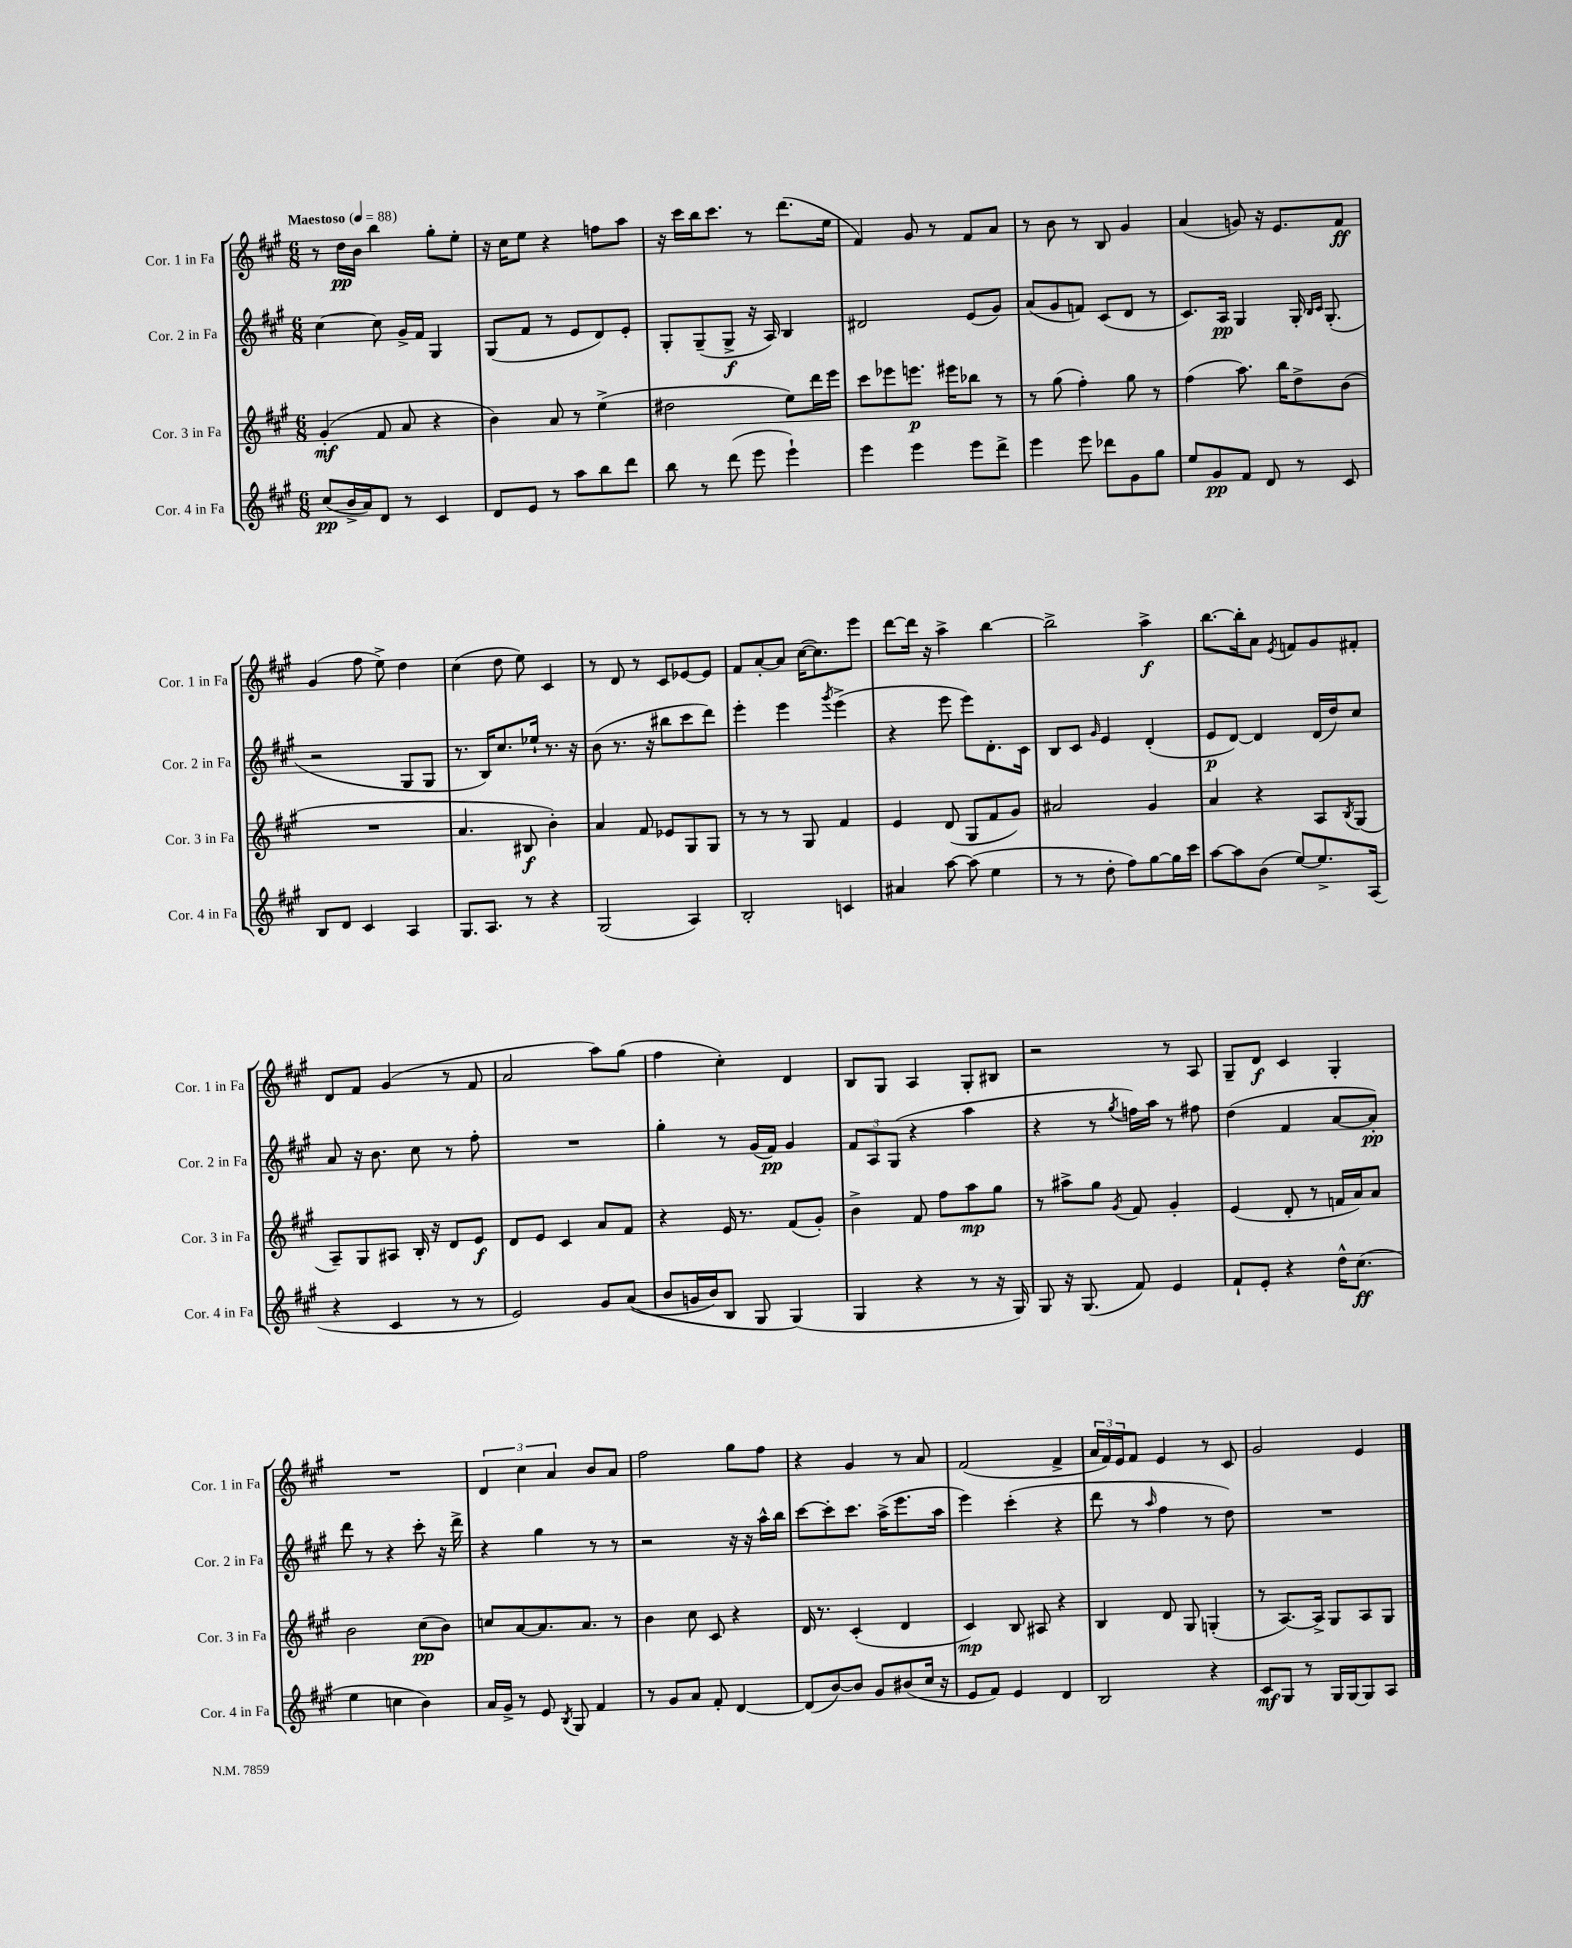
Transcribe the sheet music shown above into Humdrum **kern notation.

**kern	**dynam	**kern	**dynam	**kern	**dynam	**kern	**dynam
*part4	*part4	*part3	*part3	*part2	*part2	*part1	*part1
*staff4	*staff4	*staff3	*staff3	*staff2	*staff2	*staff1	*staff1
*I"Cor. 4 in Fa	*	*I"Cor. 3 in Fa	*	*I"Cor. 2 in Fa	*	*I"Cor. 1 in Fa	*
*I'Cor. 4 in Fa	*	*I'Cor. 3 in Fa	*	*I'Cor. 2 in Fa	*	*I'Cor. 1 in Fa	*
*clefG2	*	*clefG2	*	*clefG2	*	*clefG2	*
*k[f#c#g#]	*	*k[f#c#g#]	*	*k[f#c#g#]	*	*k[f#c#g#]	*
*M6/8	*	*M6/8	*	*M6/8	*	*M6/8	*
*MM88	*	*MM88	*	*MM88	*	*MM88	*
=1	=1	=1	=1	=1	=1	=1	=1
!	!	!	!	!	!	!LO:TX:a:B:t=Maestoso	!
(8cc#/L	pp	(4g#'/	mf	[4cc#\	.	8r	.
16b^/L	.	.	.	.	.	16dd\LL	pp
16a/J)	.	.	.	.	.	16b\JJ	.
8d/J	.	8f#/	.	8cc#\]	.	4bb\	.
8r	.	8a/	.	16g#^/LL	.	.	.
.	.	.	.	16f#/JJ	.	.	.
4c#/	.	4r	.	4G#/	.	8gg#'\L	.
.	.	.	.	.	.	8ee'\J	.
=2	=2	=2	=2	=2	=2	=2	=2
8d/L	.	4b\)	.	(8G#/L	.	16r	.
.	.	.	.	.	.	16cc#\KL	.
8e/J	.	.	.	8f#/J	.	8ee\J	.
8r	.	8a/	.	8r	.	4r	.
8aa\L	.	8r	.	8e/L	.	.	.
8bb\	.	(4ee^\	.	8d/)	.	8ffn\L	.
8ddd\J	.	.	.	8e'/J	.	8aa\J	.
=3	=3	=3	=3	=3	=3	=3	=3
8bb\	.	2dd#X\	.	8G#'/L	.	16r	.
.	.	.	.	.	.	16ccc#\LL	.
8r	.	.	.	(8G#~/	.	16bb\J	.
.	.	.	.	.	.	8.ccc#\J	.
(8ddd\	.	.	.	8G#^/J	f	.	.
8eee\	.	.	.	16r	.	8r	.
.	.	.	.	16A/)	.	.	.
4eee`\)	.	8ee\L)	.	4B/	.	(8.ddd\L	.
.	.	16ddd\L	.	.	.	.	.
.	.	16eee\JJ	.	.	.	16ee\Jk	.
=4	=4	=4	=4	=4	=4	=4	=4
4eee\	.	8ccc#\L	.	2d#X/	.	4f#/)	.
.	.	8eee-X\	.	.	.	.	.
4eee\	.	8.eeen\J	p	.	.	8g#/	.
.	.	.	.	.	.	8r	.
.	.	16eee#X\KL	.	.	.	.	.
8eee\L	.	8bb-X\J	.	(8e/L	.	8f#/L	.
8ddd^\J	.	8r	.	8g#/J)	.	8a/J	.
=5	=5	=5	=5	=5	=5	=5	=5
4eee\	.	8r	.	(8a/L	.	8r	.
.	.	(8gg#\	.	8g#/	.	8b\	.
8eee\	.	4ff#'\)	.	8fn/J)	.	8r	.
8ddd-X\L	.	.	.	(8c#/L	.	8B/	.
8g#\	.	8gg#\	.	8d/J	.	4g#/	.
8gg#\J	.	8r	.	8r	.	.	.
=6	=6	=6	=6	=6	=6	=6	=6
8ee/L	.	(4ff#\	.	8.c#/L)	.	(4a/	.
8g#/	pp	.	.	.	.	.	.
.	.	.	.	16A/Jk	pp	.	.
8f#/J	.	8.aa\)	.	4G#/	.	8gn/)	.
8d/	.	.	.	.	.	16r	.
.	.	16bb\KL	.	.	.	8.e/L	.
8r	.	8dd^\	.	16G#'/	.	.	.
.	.	.	.	16qqB/LL	.	.	.
.	.	.	.	16qqc#/JJ	.	.	.
.	.	.	.	(8.G#'/	.	.	.
8c#/	.	(8b\J	.	.	.	8f#/J	ff
!!LO:LB:g=z
=7	=7	=7	=7	=7	=7	=7	=7
8B/L	.	2.r	.	2r	.	(4g#/	.
8d/J	.	.	.	.	.	.	.
4c#/	.	.	.	.	.	8ff#\	.
.	.	.	.	.	.	8ee^\)	.
4A/	.	.	.	8G#/L	.	4dd\	.
.	.	.	.	8G#/J	.	.	.
=8	=8	=8	=8	=8	=8	=8	=8
8.G#/L	.	4.a/	.	8.r	.	(4cc#\	.
8.A/J	.	.	.	16B/KL)	.	.	.
.	.	.	.	8.cc#/	.	8dd\	.
8r	.	8B#X/	f	.	.	8ee\)	.
.	.	.	.	16ee-X`/Jk	.	.	.
4r	.	4b'\)	.	8.r	.	4c#/	.
.	.	.	.	16r	.	.	.
=9	=9	=9	=9	=9	=9	=9	=9
(2G#/	.	4a/	.	(8b\	.	8r	.
.	.	.	.	8.r	.	8d/	.
.	.	8f#/	.	.	.	8r	.
.	.	.	.	16r	.	.	.
.	.	8e-X/L	.	8bb#X\L	.	8c#/L	.
4A/)	.	8G#/	.	8ccc#\	.	[8e-X/	.
.	.	8G#/J	.	8ddd\J)	.	8e-/J]	.
=10	=10	=10	=10	=10	=10	=10	=10
2B'/	.	8r	.	4eee'\	.	8f#/L	.
.	.	8r	.	.	.	[8a'/	.
.	.	8r	.	4eee\	.	8a/J]	.
.	.	8G#/	.	.	.	([16cc#\KL	.
.	.	.	.	.	.	8.cc#\])	.
.	.	.	.	8qggg#/	.	.	.
4cn/	.	4f#/	.	(4eee^\	.	.	.
.	.	.	.	.	.	8eee\J	.
=11	=11	=11	=11	=11	=11	=11	=11
4a#X/	.	4e/	.	4r	.	[8ddd\L	.
.	.	.	.	.	.	16ddd\Jk]	.
.	.	.	.	.	.	16r	.
[8aa\	.	(8d/	.	8eee\	.	4aa^\	.
(8aa\]	.	8G#/L	.	8eee\L)	.	.	.
4ee\	.	8f#/	.	8.d'\	.	[4bb\	.
.	.	8g#/J)	.	.	.	.	.
.	.	.	.	16c#\Jk	.	.	.
=12	=12	=12	=12	=12	=12	=12	=12
8r	.	2a#X/	.	8B/L	.	2bb^\]	.
8r	.	.	.	8c#/J	.	.	.
.	.	.	.	16qqg#/	.	.	.
8dd'\	.	.	.	4e/	.	.	.
8ff#\L)	.	.	.	.	.	.	.
[8gg#\	.	4g#/	.	(4d'/	.	4aa^\	f
16gg#\L]	.	.	.	.	.	.	.
16ccc#\JJ	.	.	.	.	.	.	.
=13	=13	=13	=13	=13	=13	=13	=13
[8aa\L	.	4a/	.	8e/L	p	[8.bb\L	.
8aa\]	.	.	.	[8d/J)	.	.	.
.	.	.	.	.	.	16bb'\k]	.
(8b\J	.	4r	.	4d/]	.	8a\J	.
.	.	.	.	.	.	8qe/	.
[8ee/L)	.	.	.	.	.	8fn/L	.
8.ee^/]	.	8A/L	.	(16d/LL	.	8g#/	.
.	.	.	.	16dd/J)	.	.	.
.	.	8qB/	.	.	.	.	.
.	.	(8G#/J	.	8cc#/J	.	8f#X'/J	.
(16A/Jk	.	.	.	.	.	.	.
!!LO:LB:g=z
=14	=14	=14	=14	=14	=14	=14	=14
4r	.	8A~/L)	.	8a/	.	8d/L	.
.	.	8G#/	.	16r	.	8f#/J	.
.	.	.	.	8.b\	.	.	.
4c#/	.	8A#X/J	.	.	.	(4g#/	.
.	.	16B'/	.	8cc#\	.	.	.
.	.	16r	.	.	.	.	.
8r	.	8d/L	.	8r	.	8r	.
8r	.	8e/J	f	8ff#'\	.	8f#/	.
=15	=15	=15	=15	=15	=15	=15	=15
2e/)	.	8d/L	.	2.r	.	2a/	.
.	.	8e/J	.	.	.	.	.
.	.	4c#/	.	.	.	.	.
8g#/L	.	8a/L	.	.	.	8aa\L)	.
((8a/J	.	8f#/J	.	.	.	(8gg#\J	.
=16	=16	=16	=16	=16	=16	=16	=16
8b/L	.	4r	.	4gg#'\	.	4ff#\	.
16gn/L	.	.	.	.	.	.	.
16b/J)	.	.	.	.	.	.	.
8B/J	.	16e/	.	8r	.	4cc#'\)	.
.	.	8.r	.	.	.	.	.
8G#/	.	.	.	(16g#/LL	.	.	.
.	.	.	.	16f#/JJ)	pp	.	.
(4G#/)	.	(8f#/L	.	4g#/	.	4d/	.
.	.	8g#'/J)	.	.	.	.	.
=17	=17	=17	=17	=17	=17	=17	=17
4G#/	.	4b^\	.	12f#/L	.	8B/L	.
.	.	.	.	12A/	.	.	.
.	.	.	.	.	.	8G#/J	.
.	.	.	.	(12G#/J	.	.	.
4r	.	8f#/	.	4r	.	4A/	.
.	.	8ff#\L	.	.	.	.	.
8r	.	8aa\	mp	4aa\	.	8G#'/L	.
16r	.	8gg#\J	.	.	.	8B#X/J	.
16G#/)	.	.	.	.	.	.	.
=18	=18	=18	=18	=18	=18	=18	=18
8G#/	.	8r	.	4r	.	2r	.
16r	.	8aa#X^\L	.	.	.	.	.
(8.G#/	.	.	.	.	.	.	.
.	.	8gg#\J	.	8r	.	.	.
.	.	8qg#/	.	8qgg#/	.	.	.
8f#/)	.	8f#/	.	16ffn\LL)	.	.	.
.	.	.	.	16aa\JJ	.	.	.
4e/	.	4g#'/	.	8r	.	8r	.
.	.	.	.	8ff#X\	.	8A/	.
=19	=19	=19	=19	=19	=19	=19	=19
8f#`/L	.	(4e/	.	(4dd\	.	8G#~/L	.
8e'/J	.	.	.	.	.	8d/J	f
4r	.	8d'/	.	4f#/	.	4c#/	.
.	.	8r	.	.	.	.	.
16dd^^\KL	.	16fn/LL	.	[8a/L	.	4G#'/	.
(8.cc#\J	ff	16a/J)	.	.	.	.	.
.	.	8a/J	.	8a'/J])	pp	.	.
!!LO:LB:g=z
=20	=20	=20	=20	=20	=20	=20	=20
4ee\	.	2b\	.	8ddd\	.	2.r	.
.	.	.	.	8r	.	.	.
4ccn\	.	.	.	4r	.	.	.
4b\)	.	(8cc#\L	pp	8ccc#'\	.	.	.
.	.	8b\J)	.	16r	.	.	.
.	.	.	.	16ddd^\	.	.	.
=21	=21	=21	=21	=21	=21	=21	=21
16a/LL	.	8ccn/L	.	4r	.	6d/	.
16g#^/JJ	.	.	.	.	.	.	.
8r	.	[8a/	.	.	.	.	.
.	.	.	.	.	.	6cc#\	.
8e/	.	8.a/]	.	4gg#\	.	.	.
.	.	.	.	.	.	6a/	.
8qB/	.	.	.	.	.	.	.
8G#/	.	.	.	.	.	.	.
.	.	8.a/J	.	.	.	.	.
4f#/	.	.	.	8r	.	8b/L	.
.	.	8r	.	8r	.	8a/J	.
=22	=22	=22	=22	=22	=22	=22	=22
8r	.	4b\	.	2r	.	2ff#\	.
8g#/L	.	.	.	.	.	.	.
8a/J	.	8cc#\	.	.	.	.	.
8f#'/	.	8c#/	.	.	.	.	.
[4d/	.	4r	.	16r	.	8gg#\L	.
.	.	.	.	16r	.	.	.
.	.	.	.	16aa^^\LL	.	8ff#\J	.
.	.	.	.	16bb\JJ	.	.	.
=23	=23	=23	=23	=23	=23	=23	=23
(8d/L]	.	16d/	.	[8ccc#\L	.	4r	.
.	.	8.r	.	.	.	.	.
[8b/)	.	.	.	8ccc#'\]	.	.	.
8b/J]	.	(4c#'/	.	8.ccc#\J	.	4g#/	.
8g#/L	.	.	.	.	.	.	.
.	.	.	.	(16aa^\KL	.	.	.
(8b#X/	.	4d/	.	8.eee\	.	8r	.
16cc#/Jk	.	.	.	.	.	8a/	.
16r	.	.	.	16aa\Jk	.	.	.
=24	=24	=24	=24	=24	=24	=24	=24
8e/L	.	4c#/)	mp	4eee\)	.	(2f#/	.
8f#/J)	.	.	.	.	.	.	.
4e/	.	8B/	.	(4ccc#'\	.	.	.
.	.	8A#X/	.	.	.	.	.
4d/	.	4r	.	4r	.	4f#^/	.
=25	=25	=25	=25	=25	=25	=25	=25
2B/	.	4B/	.	8ddd\	.	24a/LL	.
.	.	.	.	.	.	24f#/)	.
.	.	.	.	.	.	24e/J	.
.	.	.	.	8r	.	8f#/J	.
.	.	.	.	16qqaa/	.	.	.
.	.	8d/	.	4ff#\	.	4e/	.
.	.	8G#/	.	.	.	.	.
4r	.	(4Gn'/	.	8r	.	8r	.
.	.	.	.	8dd\)	.	8c#/	.
=26	=26	=26	=26	=26	=26	=26	=26
8c#/L	mf	8r	.	2.r	.	2g#/	.
8G#/J	.	[8.A/L)	.	.	.	.	.
8r	.	.	.	.	.	.	.
.	.	16A^/Jk]	.	.	.	.	.
16G#/LL	.	8G#/L	.	.	.	.	.
[16G#/J	.	.	.	.	.	.	.
8G#/]	.	8A/	.	.	.	4e/	.
8A/J	.	8G#/J	.	.	.	.	.
==	==	==	==	==	==	==	==
*-	*-	*-	*-	*-	*-	*-	*-
